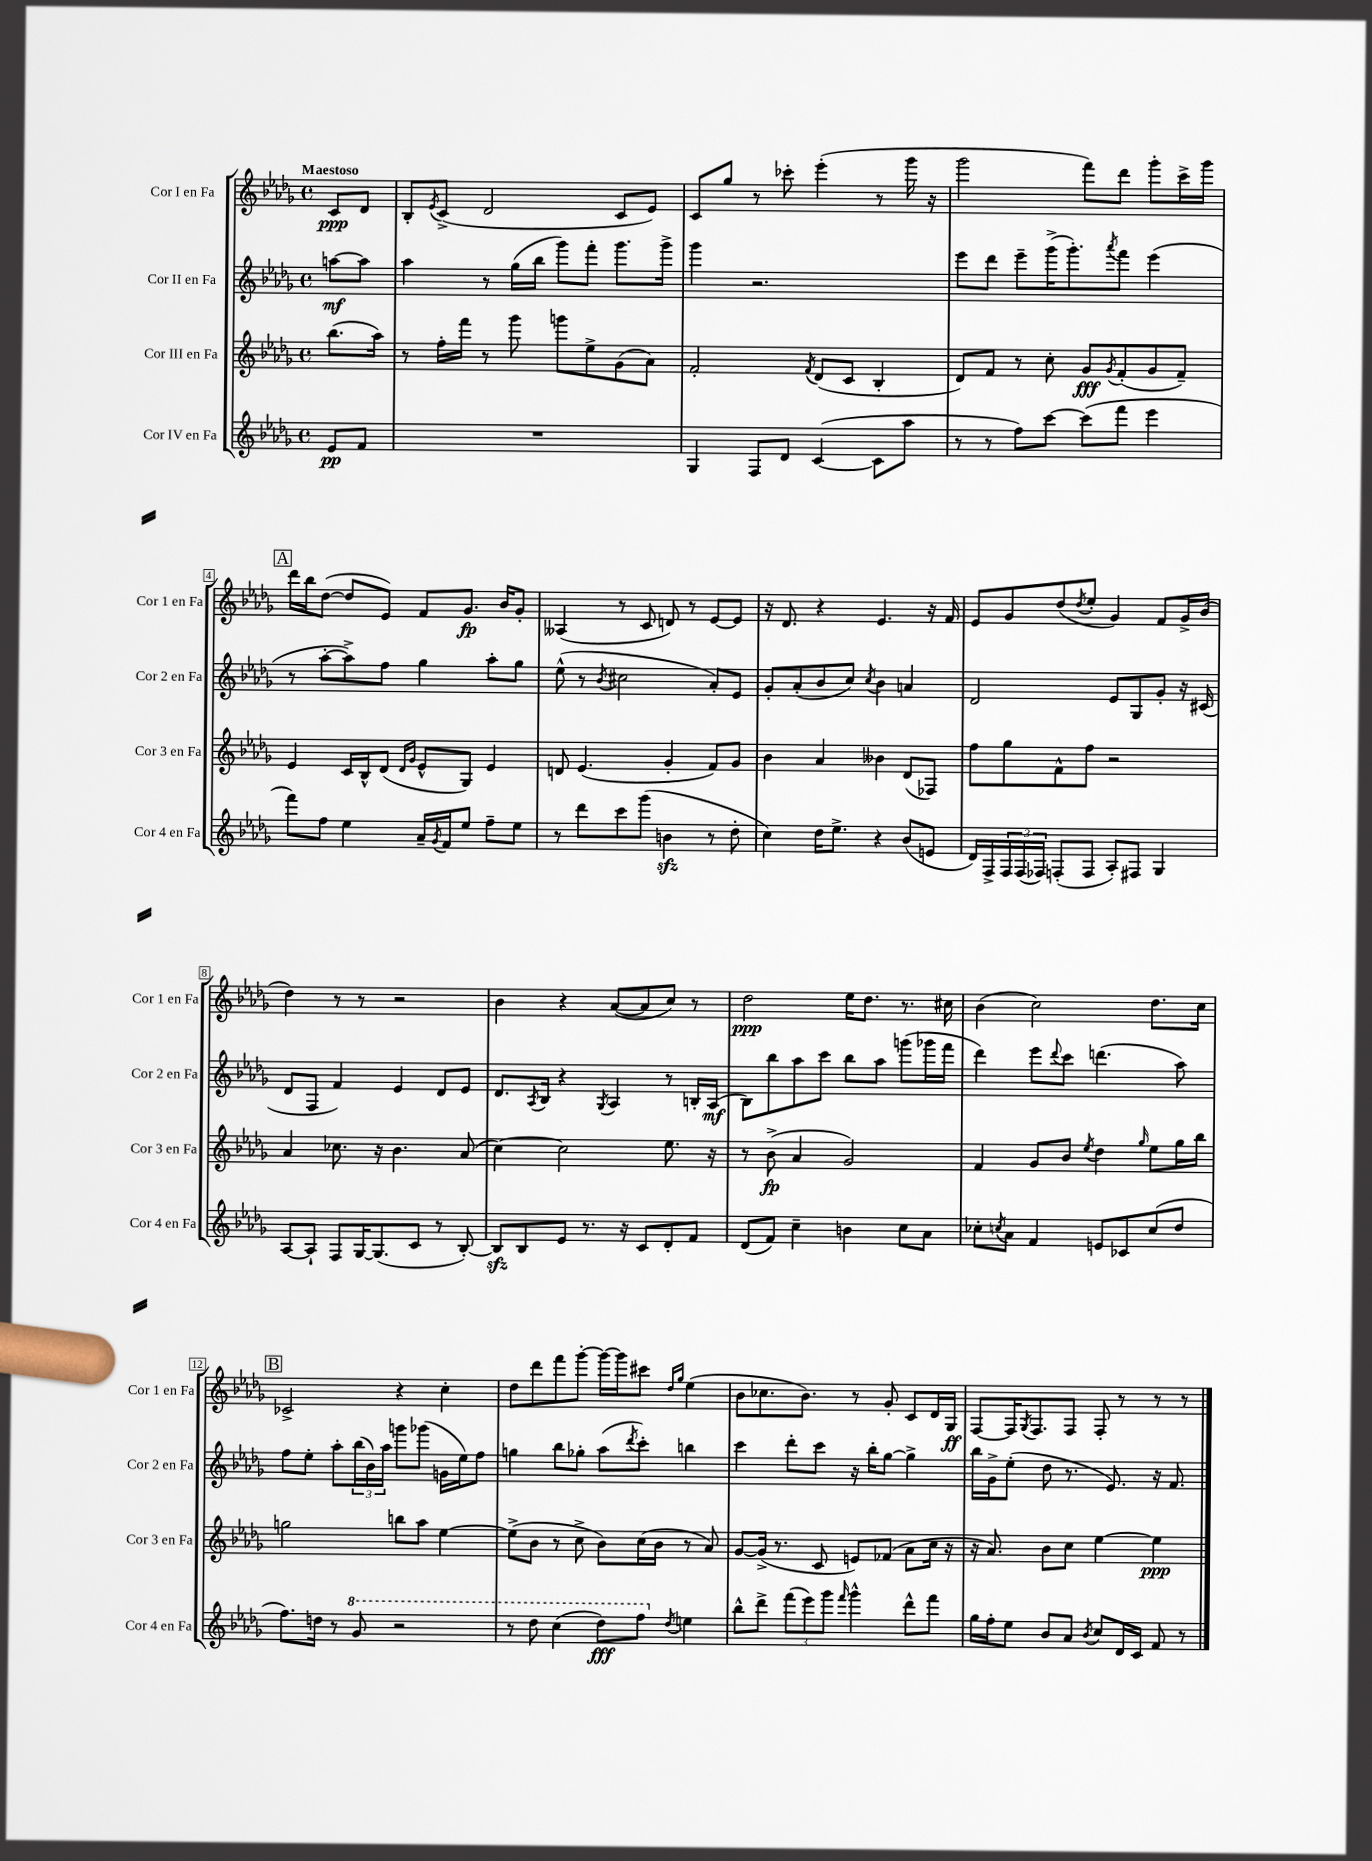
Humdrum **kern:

**kern	**dynam	**kern	**dynam	**kern	**dynam	**kern	**dynam
*part4	*part4	*part3	*part3	*part2	*part2	*part1	*part1
*staff4	*staff4	*staff3	*staff3	*staff2	*staff2	*staff1	*staff1
*I"Cor IV en Fa	*	*I"Cor III en Fa	*	*I"Cor II en Fa	*	*I"Cor I en Fa	*
*I'Cor 4 en Fa	*	*I'Cor 3 en Fa	*	*I'Cor 2 en Fa	*	*I'Cor 1 en Fa	*
*clefG2	*	*clefG2	*	*clefG2	*	*clefG2	*
*k[b-e-a-d-g-]	*	*k[b-e-a-d-g-]	*	*k[b-e-a-d-g-]	*	*k[b-e-a-d-g-]	*
*M4/4	*	*M4/4	*	*M4/4	*	*M4/4	*
*met(c)	*	*met(c)	*	*met(c)	*	*met(c)	*
=	=	=	=	=	=	=	=
!	!	!	!	!	!	!LO:TX:a:B:t=Maestoso	!
8e-/L	pp	(8.bb-\L	.	[8aan\L	mf	8c/L	ppp
8f/J	.	.	.	8aa\J]	.	8d-/J	.
.	.	16aa-\Jk)	.	.	.	.	.
=1	=1	=1	=1	=1	=1	=1	=1
1r	.	8r	.	4aa-\	.	8B-'/L	.
.	.	.	.	.	.	8qe-/	.
.	.	16ff'\LL	.	.	.	(8c^/J	.
.	.	16fff\JJ	.	.	.	.	.
.	.	8r	.	8r	.	2d-/	.
.	.	8ggg-\	.	(16gg-\LL	.	.	.
.	.	.	.	16bb-\JJ	.	.	.
.	.	8gggn\L	.	8ggg-\L)	.	.	.
.	.	8ee-^\	.	8fff'\J	.	.	.
.	.	(8g-\	.	8.ggg-\L	.	8c/L	.
.	.	8a-\J)	.	.	.	8e-/J)	.
.	.	.	.	16ggg-^\Jk	.	.	.
=2	=2	=2	=2	=2	=2	=2	=2
4G-/	.	2f'/	.	4ggg-\	.	8c/L	.
.	.	.	.	.	.	8gg-/J	.
8F/L	.	.	.	2.r	.	8r	.
8d-/J	.	.	.	.	.	8ccc-X'\	.
.	.	8qf/	.	.	.	.	.
([4c/	.	(8d-/L	.	.	.	(4eee-'\	.
.	.	8c/J	.	.	.	.	.
8c\L]	.	4B-'/	.	.	.	8r	.
8aa-\J	.	.	.	.	.	16ggg-\	.
.	.	.	.	.	.	16r	.
=3	=3	=3	=3	=3	=3	=3	=3
8r	.	8d-/L)	.	8eee-\L	.	2ggg-\	.
8r	.	8f/J	.	8ddd-\J	.	.	.
8ff\L)	.	8r	.	8eee-~\L	.	.	.
[8ccc\J	.	8cc'\	.	(16ggg-^\K	.	.	.
.	.	.	.	8.ggg-'\)	.	.	.
(8ccc\L]	.	8g-/L	fff	.	.	8fff\L)	.
.	.	8qg-/	.	8qaaa-/	.	.	.
8fff\J	.	(8f'/	.	8fff\J	.	8ddd-\J	.
4eee-\	.	8g-/	.	(4eee-\	.	8ggg-'\L	.
.	.	8f~/J)	.	.	.	16ccc^\L	.
.	.	.	.	.	.	16ggg-\JJ	.
!!LO:LB:g=z
!!LO:REH:place=s1:t=A
=4	=4	=4	=4	=4	=4	=4	=4
8fff\L)	.	4e-/	.	8r	.	16ddd-\LL	.
.	.	.	.	.	.	16bb-\J	.
8ff\J	.	.	.	[8aa-'\L	.	([8dd-\J	.
4ee-\	.	16c/LL	.	8aa-^\])	.	8dd-/L]	.
.	.	16B-^^/J	.	.	.	.	.
.	.	(8d-/J	.	8ff\J	.	8e-/J)	.
.	.	16qqd-/LL	.	.	.	.	.
.	.	16qqg-/JJ	.	.	.	.	.
16a-~/LL	.	8e-^^/L	.	4gg-\	.	8f/L	.
8qg-/	.	.	.	.	.	.	.
16f/J	.	.	.	.	.	.	.
8ee-/J	.	8G-/J)	.	.	.	8.g-/J	fp
8ff~\L	.	4e-/	.	8aa-'\L	.	.	.
.	.	.	.	.	.	16b-/KL	.
8ee-\J	.	.	.	8gg-\J	.	8g-'/J	.
=5	=5	=5	=5	=5	=5	=5	=5
8r	.	8dn/	.	(8ee-^^\	.	(4A--X/	.
8ddd-\L	.	(4.e-/	.	8r	.	.	.
.	.	.	.	8qb-/	.	.	.
8ccc\	.	.	.	2cc#X\	.	8r	.
(8ggg-\J	.	.	.	.	.	8c/	.
4bnzz\	.	4g-'/	.	.	.	8dn/)	.
.	.	.	.	.	.	8r	.
8r	.	8f/L)	.	8a-'/L)	.	[8e-/L	.
8dd-'\	.	8g-/J	.	8e-/J	.	8e-/J]	.
=6	=6	=6	=6	=6	=6	=6	=6
4cc\)	.	4b-\	.	8g-'/L	.	16r	.
.	.	.	.	.	.	8.d-/	.
.	.	.	.	(8a-'/	.	.	.
16dd-\KL	.	4a-/	.	8b-/	.	4r	.
8.ee-^\J	.	.	.	.	.	.	.
.	.	.	.	8cc/J)	.	.	.
.	.	.	.	8qcc/	.	.	.
4r	.	4b--X\	.	4b-\	.	4.e-/	.
(8b-/L	.	(8d-/L	.	4an/	.	.	.
8en/J	.	8F-X/J)	.	.	.	16r	.
.	.	.	.	.	.	16f/	.
=7	=7	=7	=7	=7	=7	=7	=7
16d-/LL)	.	8ff\L	.	2d-/	.	8e-/L	.
16F^/	.	.	.	.	.	.	.
24F/	.	8gg-\	.	.	.	8g-/	.
(24F/	.	.	.	.	.	.	.
24F-X/JJ)	.	.	.	.	.	.	.
(8Fn'/L	.	8f^^\	.	.	.	(8dd-/	.
.	.	.	.	.	.	8qdd-/	.
8F/J	.	8ff\J	.	.	.	8ee-'/J	.
8A-'/L)	.	2r	.	8e-/L	.	4g-/)	.
8F#X/J	.	.	.	8G-/	.	.	.
4G-/	.	.	.	8g-'/J	.	8f/L	.
.	.	.	.	16r	.	16g-^/L	.
.	.	.	.	(16c#X/	.	(16b-/JJ	.
!!LO:LB:g=z
=8	=8	=8	=8	=8	=8	=8	=8
[8A-/L	.	4a-/	.	8d-/L	.	4dd-\)	.
8A-`/J]	.	.	.	8F/J	.	.	.
8F/L	.	8.cc-X\	.	4f/)	.	8r	.
[16G-/K	.	.	.	.	.	8r	.
(8.G-/]	.	16r	.	.	.	.	.
.	.	4.b-\	.	4e-/	.	2r	.
8c/J	.	.	.	.	.	.	.
8r	.	.	.	8d-/L	.	.	.
[8B-'/)	.	(8a-/	.	8e-/J	.	.	.
=9	=9	=9	=9	=9	=9	=9	=9
8B-zz/L]	.	[4cc\)	.	8.d-/L	.	4b-\	.
8B-/	.	.	.	.	.	.	.
.	.	.	.	8qA-/	.	.	.
.	.	.	.	16B-/Jk	.	.	.
8e-/J	.	2cc\]	.	4r	.	4r	.
8.r	.	.	.	.	.	.	.
.	.	.	.	8qG-/	.	.	.
.	.	.	.	4A-/	.	([8a-/L	.
16r	.	.	.	.	.	.	.
8c/L	.	.	.	.	.	8a-/]	.
8d-'/	.	8.ee-\	.	8r	.	8cc/J)	.
8f/J	.	.	.	16Bn'/LL	.	8r	.
.	.	16r	.	(16A-/JJ	mf	.	.
=10	=10	=10	=10	=10	=10	=10	=10
(8d-/L	.	8r	.	8B-\L)	.	2dd-\	ppp
8f/J)	.	(8b-^\	fp	8bb-\	.	.	.
4cc~\	.	4a-/	.	8aa-\	.	.	.
.	.	.	.	8ccc\J	.	.	.
4bn\	.	2g-/)	.	8bb-\L	.	16ee-\KL	.
.	.	.	.	.	.	8.dd-\J	.
.	.	.	.	8aa-\J	.	.	.
8cc\L	.	.	.	(8gggn\L	.	8.r	.
8a-\J	.	.	.	16ggg-X\L	.	.	.
.	.	.	.	16fff\JJ	.	16cc#X\	.
=11	=11	=11	=11	=11	=11	=11	=11
8cc-X'\L	.	4f/	.	4ddd-\)	.	(4b-\	.
8qccn/	.	.	.	.	.	.	.
8a-\J	.	.	.	.	.	.	.
4f/	.	8g-/L	.	8eee-\L	.	2cc\)	.
.	.	.	.	8qqddd-/	.	.	.
.	.	8b-/J	.	8ccc\J	.	.	.
.	.	8qee-/	.	.	.	.	.
8en/L	.	4dd-\	.	(4.dddn\	.	.	.
8c-X/	.	.	.	.	.	.	.
.	.	16qqgg-/	.	.	.	.	.
(8cc/	.	8ee-\L	.	.	.	8.dd-\L	.
8dd-/J	.	16gg-\L	.	8aa-\)	.	.	.
.	.	16bb-\JJ	.	.	.	16cc\Jk	.
!!LO:LB:g=z
!!LO:REH:place=s1:t=B
=12	=12	=12	=12	=12	=12	=12	=12
8.ff\L)	.	2ggn\	.	8ff\L	.	2c-X^/	.
.	.	.	.	8ee-'\J	.	.	.
16ddn\Jk	.	.	.	.	.	.	.
8r	.	.	.	8aa-'\L	.	.	.
*8va	*	*	*	*	*	*	*
8gg-/	.	.	.	(24bb-\L	.	.	.
.	.	.	.	24b-\)	.	.	.
.	.	.	.	24aa-\JJ	.	.	.
2r	.	8bbn\L	.	8gggn\L	.	4r	.
.	.	8aa-\J	.	(8ggg-X\J	.	.	.
.	.	[4ee-\	.	16gn\LL	.	4cc'\	.
.	.	.	.	16ee-\J)	.	.	.
.	.	.	.	8ff\J	.	.	.
=13	=13	=13	=13	=13	=13	=13	=13
8r	.	(8ee-^\L]	.	4ggn\	.	8dd-\L	.
8ddd-\	.	8b-\J	.	.	.	8ddd-\	.
(4ccc\	.	8r	.	8bb-\L	.	8fff\	.
.	.	8cc^\	.	8gg-X'\J	.	[8ggg-'\J	.
8ddd-\L)	fff	8b-\L)	.	(8aa-\L	.	16ggg-\LL_	.
.	.	.	.	.	.	16ggg-\J]	.
.	.	.	.	8qddd-/	.	.	.
8fff\J	.	(16cc\L	.	8ccc'\J)	.	8ccc#X\J	.
.	.	16b-\JJ	.	.	.	.	.
.	.	.	.	.	.	16qqdd-/LL	.
*X8va	*	*	*	*	*	*	*
8qdd-/	.	.	.	.	.	16qqgg-/JJ	.
4een\	.	8r	.	4bbn\	.	(4ee-\	.
.	.	8a-/)	.	.	.	.	.
=14	=14	=14	=14	=14	=14	=14	=14
8bb-^^\L	.	[8g-/L	.	4ccc\	.	8b-\L	.
8ddd-^\J	.	(16g-^/Jk]	.	.	.	8.cc-X\	.
.	.	8.r	.	.	.	.	.
(12fff\L	.	.	.	8ddd-'\L	.	.	.
.	.	.	.	.	.	8.b-\J)	.
12eee-\)	.	.	.	.	.	.	.
.	.	8c/	.	8ccc\J	.	.	.
12ggg-\J	.	.	.	.	.	.	.
16qqfff/	.	.	.	.	.	.	.
4ggg-^^\	.	8en/L)	.	16r	.	8r	.
.	.	.	.	16bb-'\KL	.	.	.
.	.	(8f-X/J	.	[8gg-\J	.	8g-'/	.
8ddd-^^\L	.	8a-\L	.	4gg-^\]	.	8c/L	.
8fff\J	.	16cc\Jk	.	.	.	16d-/L	.
.	.	16r	.	.	.	16G-/JJ	ff
=15	=15	=15	=15	=15	=15	=15	=15
16gg-\LL	.	16r	.	16bb-\LL	.	[8F/L	.
16ff'\J	.	8.a-/)	.	16g-^\J	.	.	.
8ee-\J	.	.	.	(8ee-'\J	.	16F/K]	.
.	.	.	.	.	.	8qG-/	.
.	.	.	.	.	.	8.F/	.
8b-/L	.	8b-\L	.	8dd-\	.	.	.
8a-/J	.	8cc\J	.	8.r	.	8F/J	.
8qb-/	.	.	.	.	.	.	.
8cc/L	.	[4ee-\	.	.	.	8F'/	.
.	.	.	.	8.e-/)	.	.	.
16d-/L	.	.	.	.	.	8r	.
16c/JJ	.	.	.	.	.	.	.
8f/	.	4ee-\]	ppp	16r	.	8r	.
.	.	.	.	8.f/	.	.	.
8r	.	.	.	.	.	8r	.
==	==	==	==	==	==	==	==
*-	*-	*-	*-	*-	*-	*-	*-
